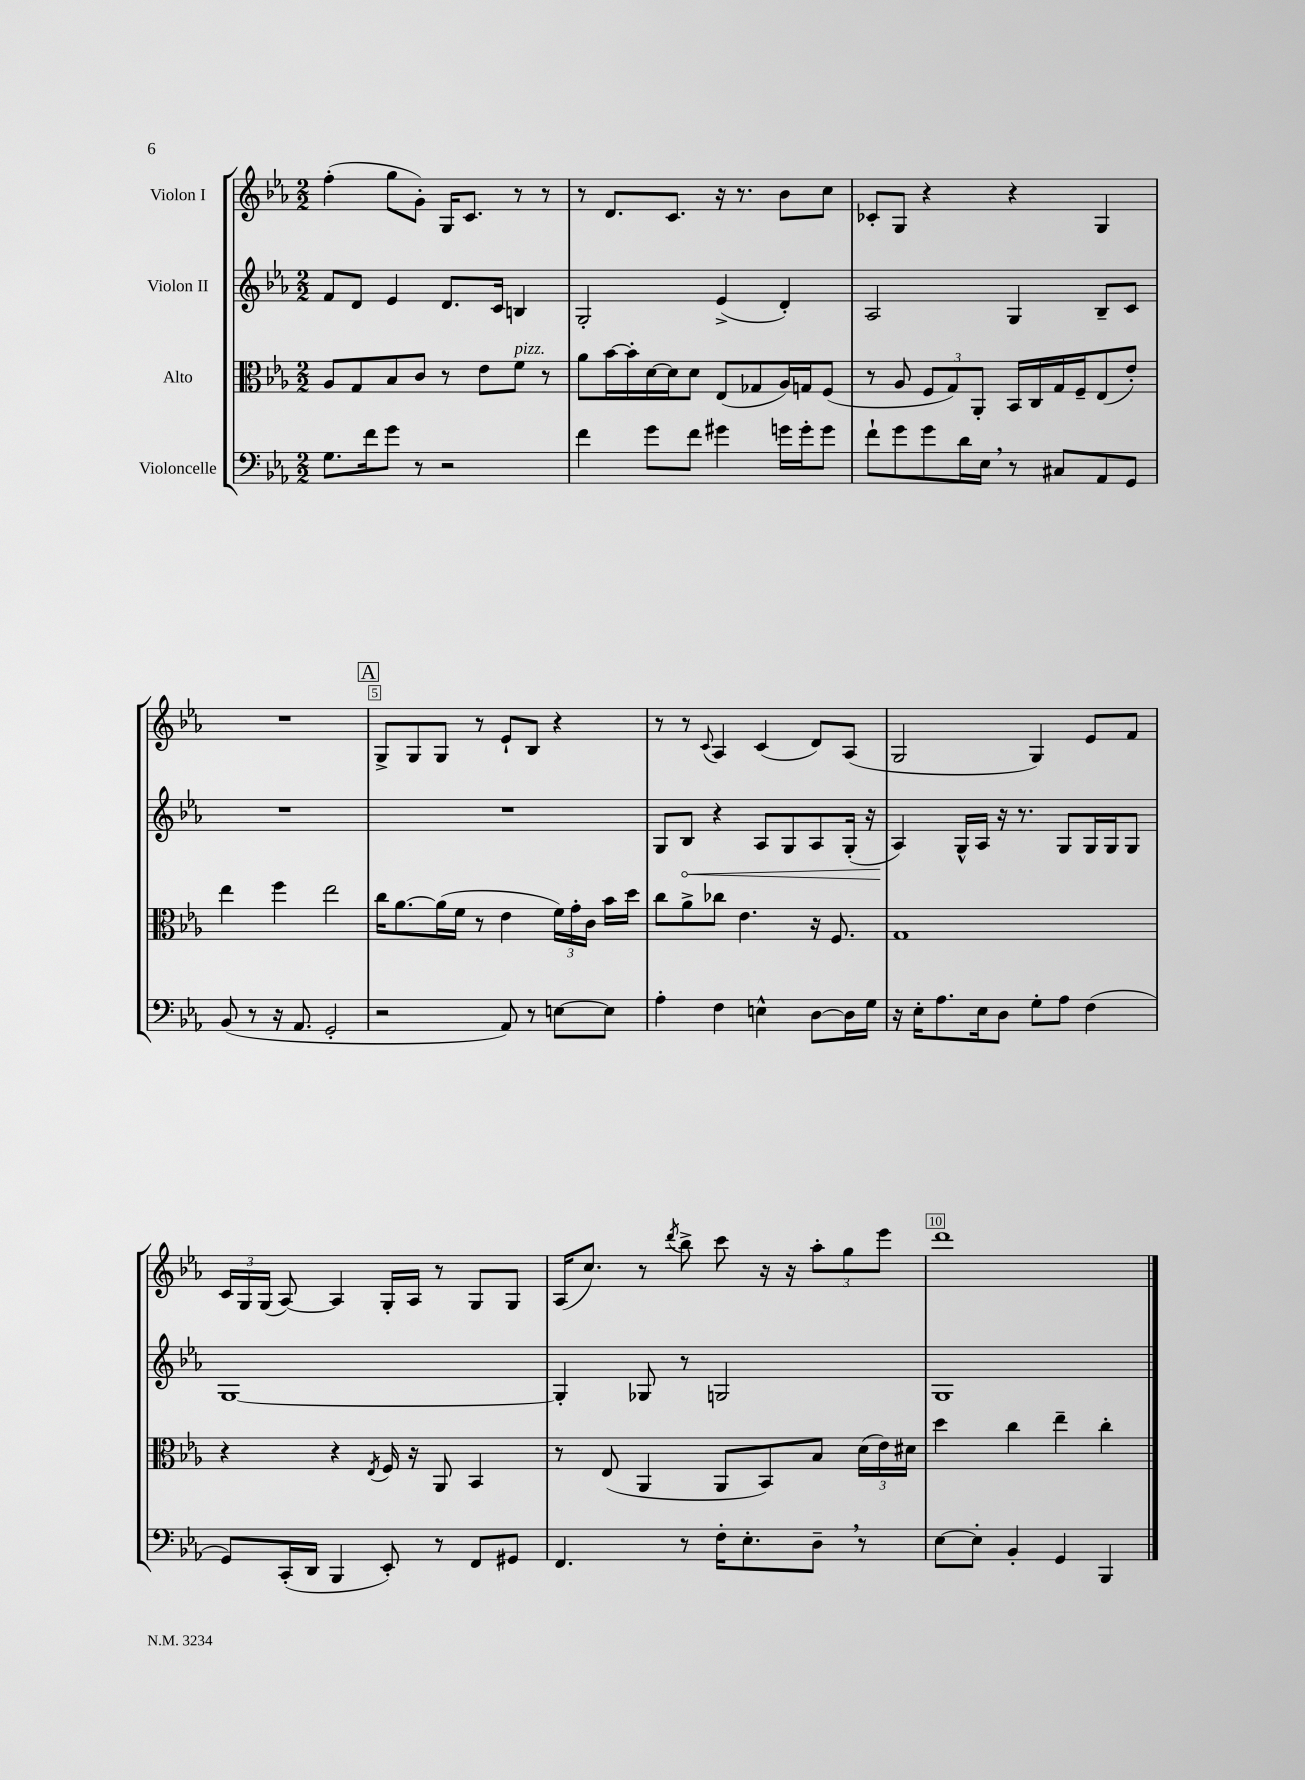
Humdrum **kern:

**kern	**kern	**kern	**dynam	**kern
*part4	*part3	*part2	*part2	*part1
*staff4	*staff3	*staff2	*staff2	*staff1
*I"Violoncelle	*I"Alto	*I"Violon II	*	*I"Violon I
*clefF4	*clefC3	*clefG2	*	*clefG2
*k[b-e-a-]	*k[b-e-a-]	*k[b-e-a-]	*	*k[b-e-a-]
*M2/2	*M2/2	*M2/2	*	*M2/2
=1	=1	=1	=1	=1
8.G\L	8A-/L	8f/L	.	(4ff'\
.	8G/	8d/J	.	.
16f\k	.	.	.	.
8g\J	8B-/	4e-/	.	8gg\L
8r	8c/J	.	.	8g'\J)
2r	8r	8.d/L	.	16G/KL
.	.	.	.	8.c/J
.	8e-\L	.	.	.
.	.	16c/Jk	.	.
!	!LO:TX:a:i:t=pizz.	!	!	!
.	8f\J	4Bn/	.	8r
.	8r	.	.	8r
=2	=2	=2	=2	=2
4f\	8a-\L	2G'/	.	8r
.	[16b-\L	.	.	8.d/L
.	16b-'\]	.	.	.
8g\L	[16d\	.	.	.
.	16d\J]	.	.	8.c/J
8f\J	8d\J	.	.	.
4g#X\	(8E-/L	(4e-^/	.	16r
.	.	.	.	8.r
.	8G-X/	.	.	.
16gn\LL	16A-/L)	4d'/)	.	8b-\L
16g'\J	16Gn/J	.	.	.
8g\J	(8F/J	.	.	8cc\J
=3	=3	=3	=3	=3
8f`\L	8r	2A-/	.	8c-X'/L
8g\	8A-/	.	.	8G/J
8g\	12F/L	.	.	4r
.	12G/)	.	.	.
16d\L	.	.	.	.
.	12AA-'/J	.	.	.
16E-,\JJ	.	.	.	.
8r	16BB-/LL	4G/	.	4r
.	16C/	.	.	.
8C#X/L	16G/	.	.	.
.	16F~/J	.	.	.
8AA-/	(8E-/	8B-~/L	.	4G/
8GG/J	8e-'/J)	8c/J	.	.
!!LO:LB:g=z
=4	=4	=4	=4	=4
(8BB-/	4ee-\	1r	.	1r
8r	.	.	.	.
16r	4ff\	.	.	.
8.AA-/	.	.	.	.
2GG'/	2ee-\	.	.	.
!!LO:REH:place=s1:t=A
=5	=5	=5	=5	=5
2r	16cc\KL	1r	.	8G^/L
.	[8.a-\	.	.	.
.	.	.	.	8G/
.	(16a-\L]	.	.	8G/J
.	16f\JJ	.	.	.
.	8r	.	.	8r
8AA-/)	4e-\	.	.	8e-`/L
8r	.	.	.	8B-/J
[8En\L	24f\LL)	.	.	4r
.	24g'\	.	.	.
.	24c\JJ	.	.	.
8E\J]	16b-\LL	.	.	.
.	16dd\JJ	.	.	.
=6	=6	=6	=6	=6
4A-'\	8cc\L	8G/L	.	8r
!	!	!	!LO:HP:b	!
.	8a-^\	8B-/J	<	8r
.	.	.	.	8qqc/
4F\	8cc-X\J	4r	.	4A-/
.	4.e-\	.	.	.
4En^^\	.	8A-/L	.	(4c/
.	.	8G/	.	.
[8D\L	16r	8A-/	.	8d/L)
.	8.F/	.	.	.
16D\L]	.	(16G'/Jk	.	(8A-/J
16G\JJ	.	16r	.	.
=7	=7	=7	=7	=7
16r	1G	4A-/)	.	2G/
16E-'\KL	.	.	.	.
8.A-\	.	.	.	.
.	.	16G^^/LL	[	.
16E-\k	.	16A-/JJ	.	.
8D\J	.	16r	.	.
.	.	8.r	.	.
8G'\L	.	.	.	4G/)
8A-\J	.	8G/L	.	.
(4F\	.	16G/L	.	8e-/L
.	.	16G/J	.	.
.	.	8G/J	.	8f/J
!!LO:LB:g=z
=8	=8	=8	=8	=8
8GG/L)	4r	[1G	.	24c/LL
.	.	.	.	24G/
.	.	.	.	(24G/JJ
(16CC'/L	.	.	.	[8A-/)
16DD/JJ	.	.	.	.
4BBB-/	4r	.	.	4A-/]
.	8qE-/	.	.	.
8EE-'/)	16F/	.	.	16G'/LL
.	16r	.	.	16A-/JJ
8r	8AA-/	.	.	8r
8FF/L	4BB-/	.	.	8G/L
8GG#X/J	.	.	.	8G/J
=9	=9	=9	=9	=9
4.FF/	8r	4G'/]	.	(16A-/KL
.	.	.	.	8.cc/J)
.	(8E-/	.	.	.
.	4AA-/	8G-X/	.	8r
.	.	.	.	8qddd/
8r	.	8r	.	8bb-^\
16F'\KL	8AA-/L	2Gn/	.	8ccc\
8.E-'\	.	.	.	.
.	8BB-/)	.	.	16r
.	.	.	.	16r
8D~,\J	8B-/J	.	.	12aa-'\L
.	.	.	.	12gg\
8r	(24d\LL	.	.	.
.	24e-\)	.	.	12eee-\J
.	24d#X\JJ	.	.	.
=10	=10	=10	=10	=10
[8E-\L	4dd\	1G	.	1ddd
8E-'\J]	.	.	.	.
4BB-'/	4cc\	.	.	.
4GG/	4ee-~\	.	.	.
4BBB-/	4cc'\	.	.	.
==	==	==	==	==
*-	*-	*-	*-	*-
